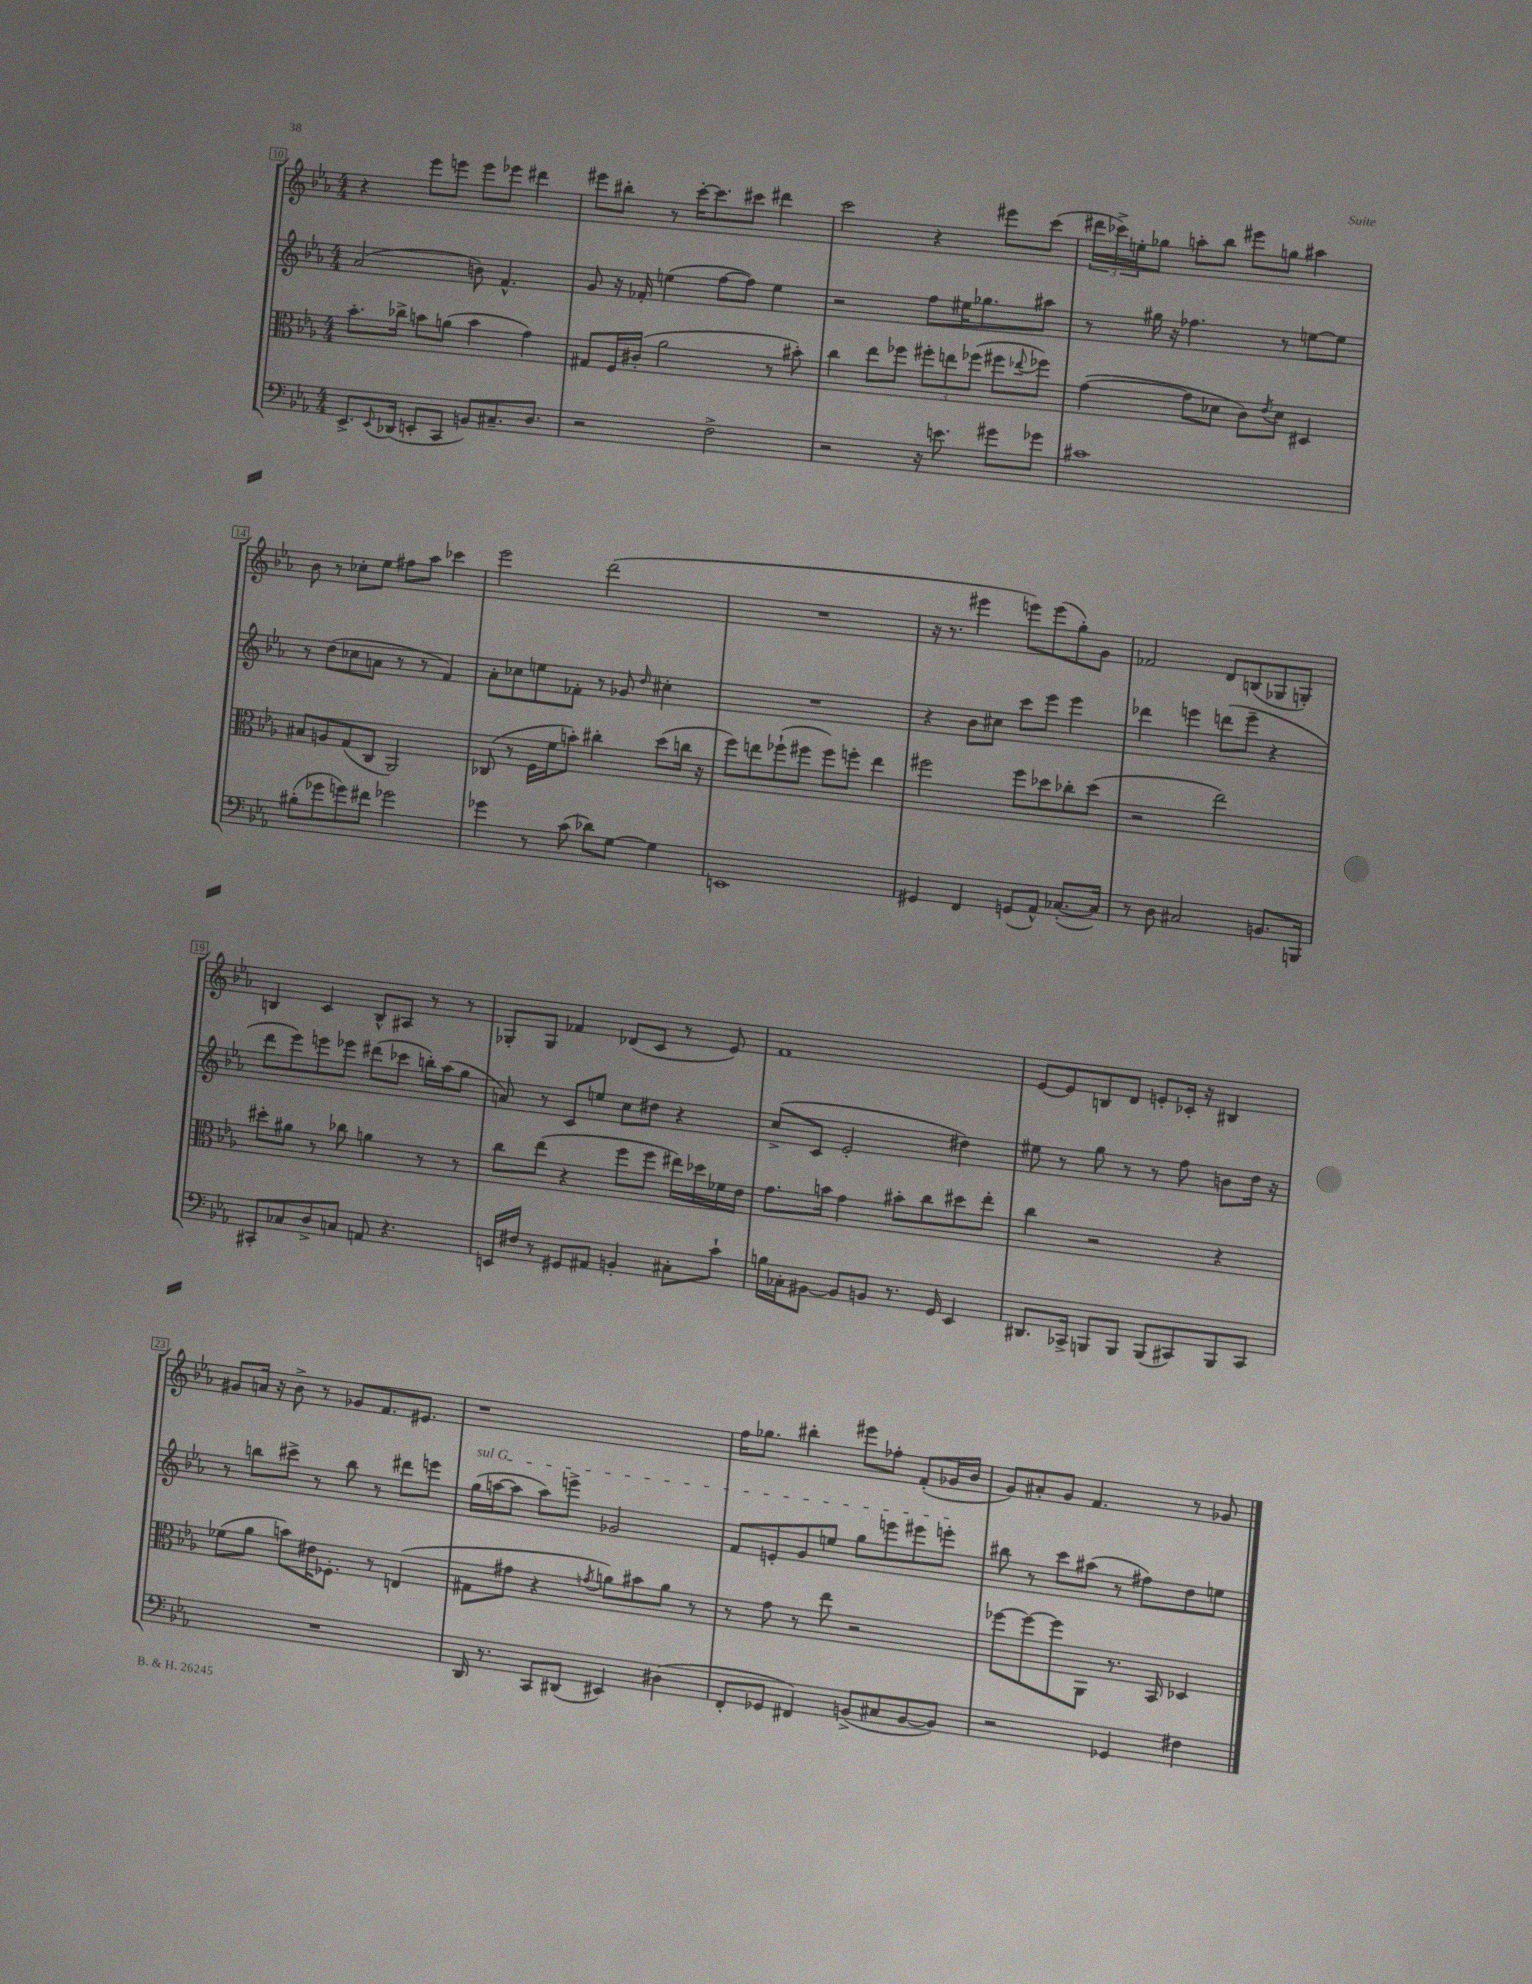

**kern	**kern	**kern	**kern
*part4	*part3	*part2	*part1
*staff4	*staff3	*staff2	*staff1
*clefF4	*clefC3	*clefG2	*clefG2
*k[b-e-a-]	*k[b-e-a-]	*k[b-e-a-]	*k[b-e-a-]
*M4/4	*M4/4	*M4/4	*M4/4
=10	=10	=10	=10
8.EE-^/L	8.b-'\L	(2a-/	4r
8qqEE-/	.	.	.
(16DD-X/Jk	16cc-X^\Jk	.	.
8EEn'/L	8bn\L	.	8eee-\L
8CC/J	(8an\J	.	8eeen\J
8BBn/L)	4b\	8bn\)	8eee\L
8.C#X~/	.	4.f^^/	8eee-X\J
.	4g\)	.	4ddd#X\
8.D/J	.	.	.
=11	=11	=11	=11
2r	8G#X/L	8g/	8eee#X\L
.	16F/L	16r	8bb#X'\J
.	(16c#X'/JJ	16f-X'/	.
.	2a-\	(4een\	8r
.	.	.	[16ccc'\KL
.	.	.	8.ccc\]
2F^\	.	[8ff\L	.
.	.	8ff\J])	8ccc#X\J
.	8r	4ee\	4ddd#X\
.	8b#X'\)	.	.
=12	=12	=12	=12
2r	4cc\	2r	2ccc\
.	8ee-\L	.	.
.	8ff-X\J	.	.
16r	12ff#X'\L	8ff\L	4r
8.en\	.	.	.
.	12een\	.	.
.	.	16ee#X\K	.
.	(12ff-X\J	.	.
.	.	8.gg-X\	.
8g#X\L	8ff#X\L	.	8eee#X\L
.	8qqee-X/	.	.
8g-X\J	8ff-X\J)	8aa#X\J	(8ccc\J
=13	=13	=13	=13
1c#X	([4g\	8r	24ddd#X\LL
.	.	.	24ccc-X^\)
.	.	.	24een'\J
.	.	16gg#X\	8gg-X\J
.	.	16r	.
.	8g\L]	4.ff-X\	8aan'\L
.	8d-X\J	.	8bb-\J
.	8c\L)	.	8eee#X\L
.	8qe-/	.	.
.	8d-\J	8r	8ggn\J
.	4D#X/	[8een\L	4aa#X\
.	.	8ee\J]	.
!!LO:LB:g=z
=14	=14	=14	=14
(8B#X'\L	8B#X/L	8r	8b-\
8g-X\	8An/	(8dd\L	8r
8gn\)	(8G/	8cc-X\	8cc-X'\L
8f#X\J	8C/J	8an\J	8ee-\J
2g-X\	2AA-/)	8r	8ff#X\L
.	.	8r	8aa-\J
.	.	4f/)	4ccc-X\
=15	=15	=15	=15
4g-X\	(8C-X/	8a-'\L	2eee-\
.	8r	8cc-X\	.
8r	16F\LL	8een\	.
.	16f\J	.	.
(8c\	8bn'\J)	8f-X'\J	.
8d-X\L)	4cc#X'\	8r	(2ddd\
[8G\J	.	8g-X/	.
.	.	16qqdd/	.
4G\]	(8dd\L	4cc#X'\	.
.	16ccn\Jk	.	.
.	16r	.	.
=16	=16	=16	=16
1EEn	8ff\L)	1r	1r
.	8een\	.	.
.	(8ff-X`\	.	.
.	8ff#X\J	.	.
.	8ff#\L)	.	.
.	8ffn'\J	.	.
.	4ee\	.	.
=17	=17	=17	=17
4GG#X/	2ff#X\	4r	16r
.	.	.	8.r
4FF/	.	8b-\L	4eee#X\
.	.	8cc#X\J	.
(8GGn/L	8ff#\L	8ccc\L	8eeen\L)
8AA-^^/J)	8dd-X\	8eee-\J	(8eee\
([8.C-X'/L	8cc-X'\	4eee-\	8gg'\)
.	(8dd-\J	.	8g\J
16C-/Jk])	.	.	.
=18	=18	=18	=18
8r	2r	4ddd-X\	2f-X/
8D\	.	.	.
2C#X/	.	4eeen\	.
.	2ee-\)	(8dddn\L	8d/L
.	.	8eee~\J	(8Bn/
8.BBn/L	.	4r	8G-X/
.	.	.	8Gn'/J)
16BBBn/Jk	.	.	.
!!LO:LB:g=z
=19	=19	=19	=19
8CC#X'/L	8dd#X'\L	8ddd\L	4Bn/
8C-X/	8a#X\J	8eee-\)	.
8D^/	8r	8eeen\	4c/
8Cn/J	8cc-X\	8eee-X\J	.
8AAn/	4an\	(8ddd#X\L	8B^^/L
4.r	.	8ccc-X\J	8A#X/J
.	8r	16bbn'\LL)	8r
.	.	(16aa-\J	.
.	8r	8gg\J	8r
=20	=20	=20	=20
16EEn/LL	8cc\L	8an/)	8G-X'/L
16F#X/JJ	.	.	.
8r	(8ee-\J	8r	8G-/J
8GG#X/L	4r	8c/L	4f-X/
8AA#X/J	.	8een/J	.
4BBn'/	8ff\L	8cc\L	(8d-X/L
.	8ff\J	8dd#X\J	8c/J
8C#X'\L	16ee#X\LL)	4r	8r
.	16dd-X\	.	.
8c`\J	16f-X\	.	8e-/)
.	16e-\JJ	.	.
=21	=21	=21	=21
16Bn\LL	8.g\L	(8cc^/L	1f
16C-X'\J	.	.	.
[8BB#X\J	.	8c/J	.
.	16bn\Jk	.	.
8BB#/L]	4g\	2e-'/	.
8BBn/J	.	.	.
8.r	8b#X'\L	.	.
.	8cc\	.	.
16GG/	.	.	.
4EE-/	8dd#X\	4dd#X\)	.
.	8ee-'\J	.	.
=22	=22	=22	=22
8.DD#X/L	4cc\	8ee#X\	[8e-/L
.	.	8r	8e-/]
16CC-X^/Jk	.	.	.
8BBBn/L	2r	8gg\	8Bn/
8BBB/J	.	8r	8d/J
(8BBB/L	.	8r	8en'/L
8CC#X/)	.	8ff\	16c-X'/Jk
.	.	.	16r
8BBB/	4r	8bn\L	4B#X/
8CC#/J	.	16dd\Jk	.
.	.	16r	.
!!LO:LB:g=z
=23	=23	=23	=23
1r	(8f-X\L	8r	8g#X/L
.	8a-\J	8bbn\L	16an/Jk
.	.	.	16r
.	8bn\L)	8ccc#X^\J	8b-^\
.	16e#X\K	8r	8r
.	8.F-X'\J	.	.
.	.	8bb\	8g-X/L
.	8r	8r	8.f/
.	(4En/	8ddd#X\L	.
.	.	.	8.e#X/J
.	.	8eeen\J	.
=24	=24	=24	=24
!	!	!LO:TX:a:i:t=sul G	!
16DD/	8G#X\L	(16gg\LL	1r
8.r	.	[16aan\J	.
.	8g#X\J	8aa\J]	.
8CC/L	4r	8aa\L)	.
(8DD#X/J	.	8eeen^\J	.
.	8qgn/	.	.
4EE#X/)	8an\L)	2g-X/	.
.	8b#X\	.	.
(4D#X\	8a\J	.	.
.	8r	.	.
=25	=25	=25	=25
8FF'/L	8r	8f/L	16ff\KL
.	.	.	8.gg-X\J
8GG-X/J	8g\	8en'/	.
4FF#X/)	8r	8g/	4bb#X'\
.	8ee-\	8een/J	.
(8BBn^/L	2r	8gg\L	8eee#X\L
8C#X/	.	8eeen\	8ff-X'\J
[8BB/	.	8eee#X\	(8f'/L
8BB/J])	.	8eeen'\J	16g-X/L
.	.	.	16b-/JJ
=26	=26	=26	=26
2r	[8ff-X\L	8bb#X\	8g/L)
.	8ff-\_	8r	8a#X'/
.	8ff-\]	8ccc\L	8g/J
.	8AA-\J	(8aa#X\J	4.f/
4GG-X/	8.r	8r	.
.	.	8ff#X\L)	.
.	16BB-/	.	.
4F#X\	4D-X/	8dd\	8r
.	.	8een\J	8g-X/
==	==	==	==
*-	*-	*-	*-
